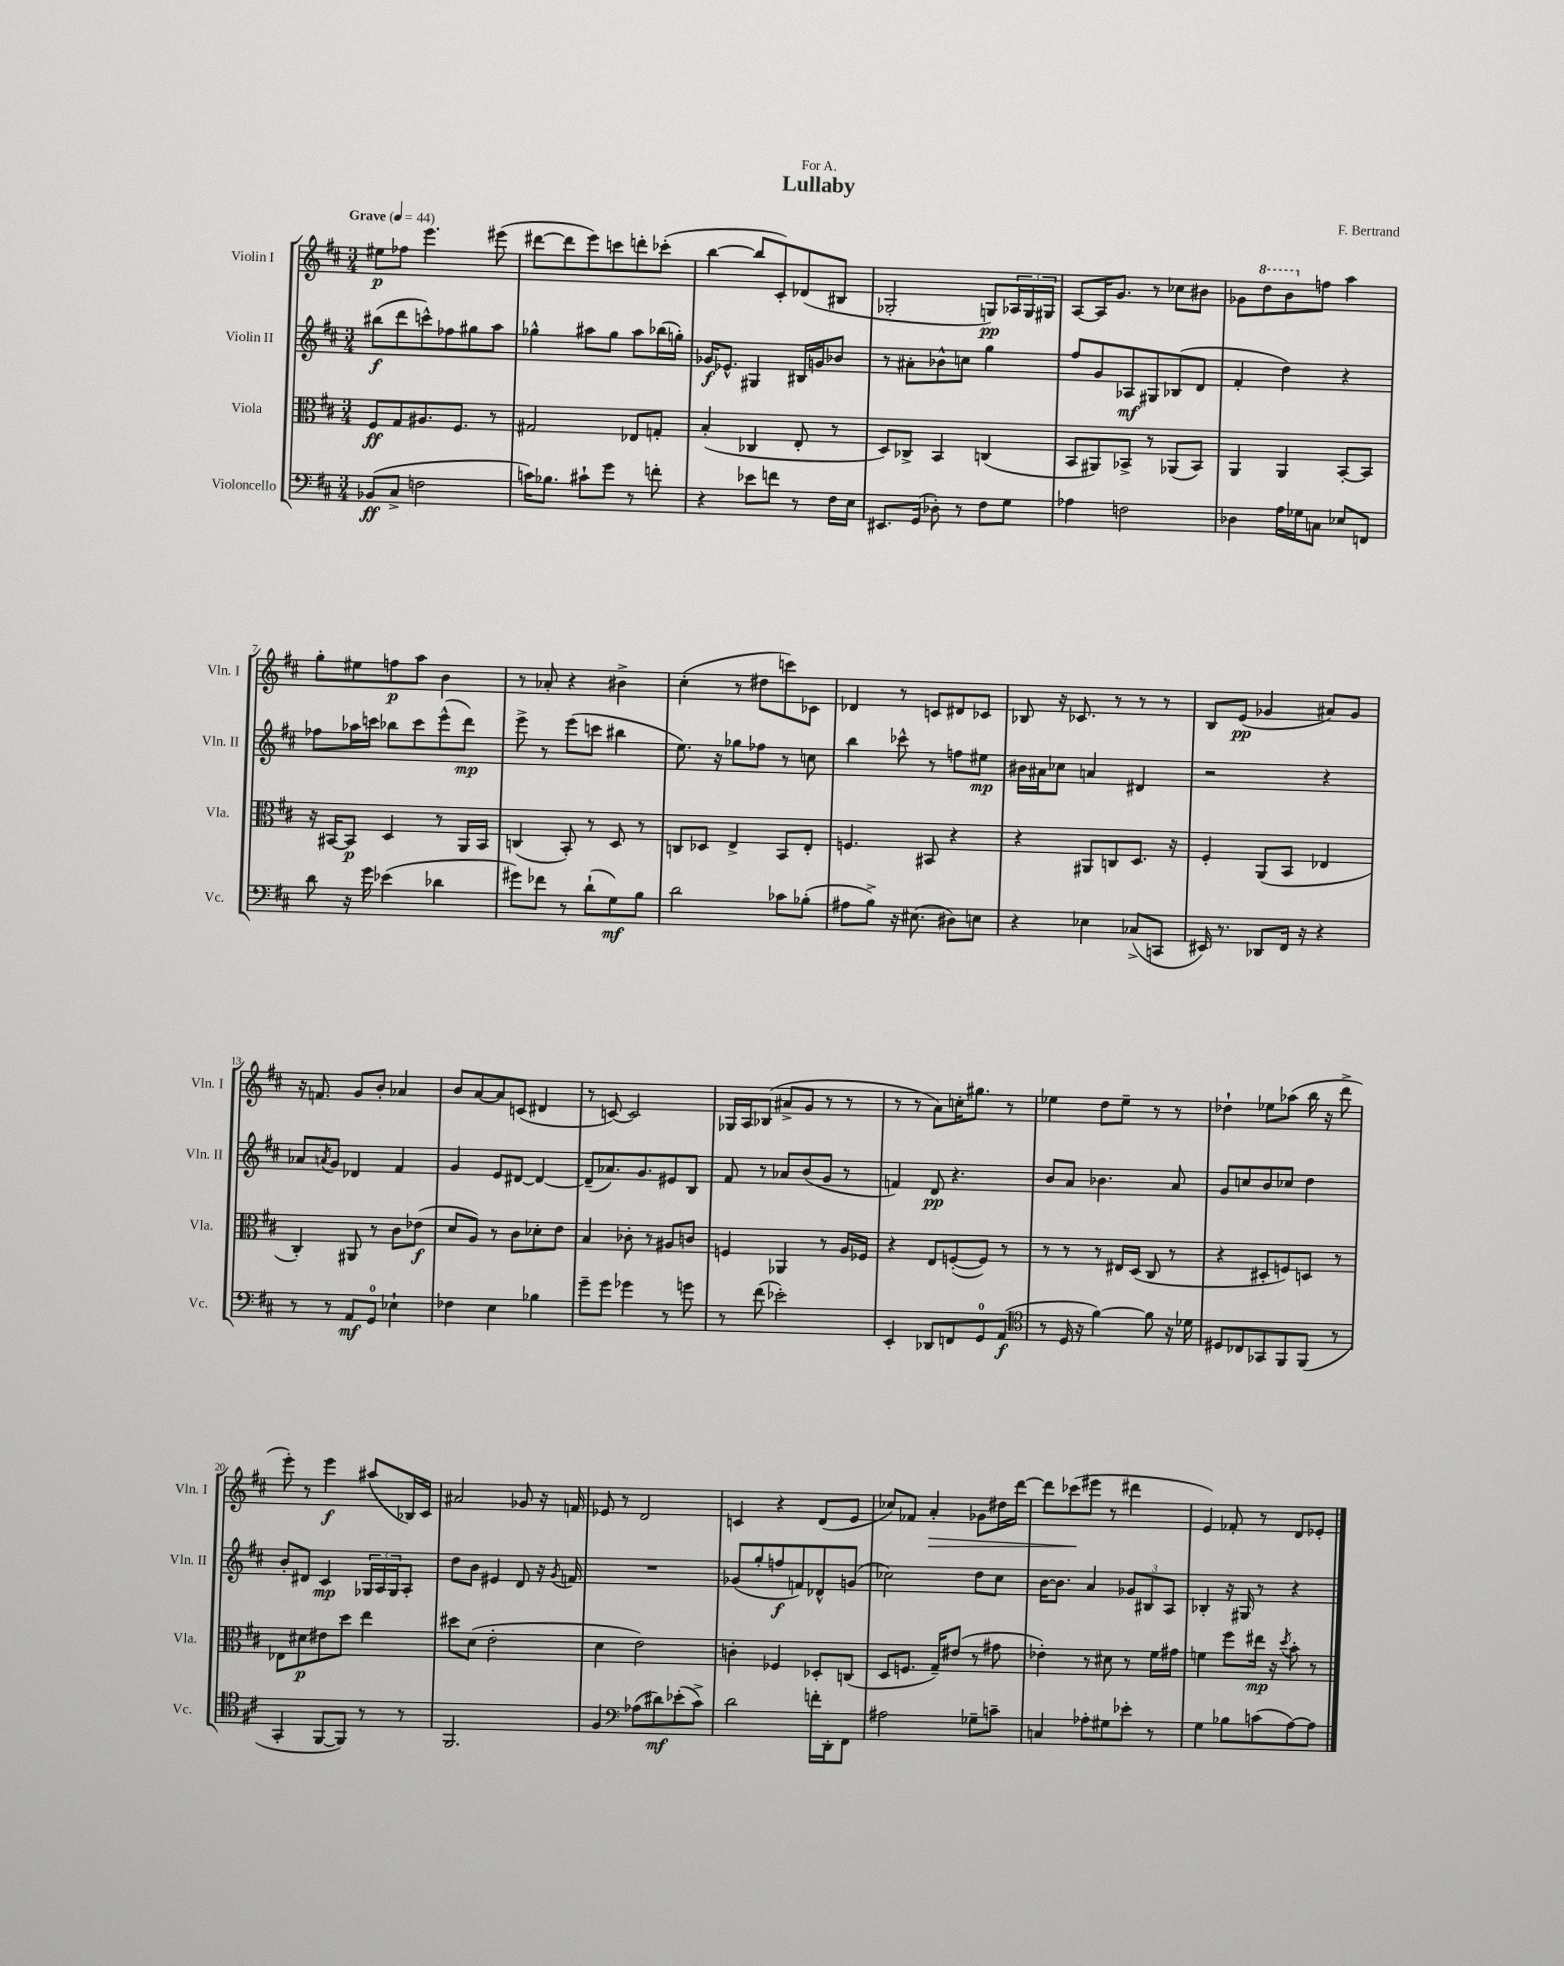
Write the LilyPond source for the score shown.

\header { title = "Lullaby" composer = "F. Bertrand" dedication = "For A." }
<<
\new StaffGroup <<
\new Staff = "s0" \with { instrumentName = "Violin I" shortInstrumentName = "Vln. I" } {
    \clef treble \key d \major \numericTimeSignature \time 3/4 \tempo "Grave" 4 = 44
    eis''8\p fes''8 e'''4. eis'''8( |
    dis'''8~ dis'''8 e'''8) c'''8 d'''8-. ces'''8-.( |
    b''4~ b''8 cis'8-.) des'8( bis8 |
    ges2-. g8\pp) \tuplet 3/2 { aes16 g16 gis16 } |
    a8~ a16 g'8. r8 ces''8 bis'8 |
    ges'8 \ottava #1 d'''8 b''8 \ottava #0 f''8 a''4 |
    g''8-. eis''8 f''8\p a''8 b'4 |
    r8 aes'8-. r4 bis'4-> |
    cis''4-.( r8 dis''8 c'''8) ces'8 |
    des'4 r8 c'8 dis'8 ces'8 |
    bes8 r16 ces'8. r8 r8 r8 |
    b8 e'8\pp( ges'4 ais'8) ges'8 |
    r16 f'8. g'8 b'8-. aes'4 |
    b'8 a'8~ a'8 c'8( dis'4 |
    r8 c'8~) c'2 |
    ges16 a16 bes8( ais'8-> g'8 r8 r8 |
    r8 r8 a'8) c''16-. gis''8. r8 |
    ees''4 d''8 ees''8-- r8 r8 |
    des''4-! ees''8 aes''8( b''16 r16 d'''8-> |
    e'''8-.) r8 e'''4\f ais''8( bes16) cis'16 |
    ais'2 ges'8 r16 f'16 |
    ees'8 r8 d'2 |
    c'4 r4 d'8( e'8 |
    ces''8) fes'8 a'4-.\> ges'8 dis''16 d'''16~ |
    d'''8 ces'''8\!( eis'''8 r8 dis'''4 |
    e'4) fes'8-. r8 d'8 ees'8-. \bar "|." |
}
\new Staff = "s1" \with { instrumentName = "Violin II" shortInstrumentName = "Vln. II" } {
    \clef treble \key d \major \numericTimeSignature \time 3/4
    bis''8\f( d'''8 c'''8-^) fes''8 gis''8 a''8 |
    ges''4-^ ais''8 ges''8 ais''8 bes''16( g''16-.) |
    ges'16\f ees'8.-^ gis4 bis16 g'16 bes'8 |
    r8 ais'8-. bes'8-^ c''8 g''4 |
    fis''8 g'8 aes8\mf gis8 bes8( d'8 |
    fis'4-. d''4) r4 |
    fes''8 aes''16 c'''16 bes''8 c'''8 e'''8-^( d'''8\mp) |
    e'''8-> r8 e'''8( c'''8 bis''4 |
    e''8.) r16 ges''8 fes''8 r8 c''8 |
    b''4 ces'''8-^ r8 f''8 eis''8\mp |
    bis'16 ais'16 ces''8 a'4 dis'4 |
    r2 r4 |
    aes'8 \acciaccatura { a'8 } g'8 des'4 fis'4 |
    g'4 e'8 dis'8~ dis'4~ |
    dis'8--( aes'8.) g'8. eis'8 b8 |
    fis'8 r8 aes'8 b'8( g'8 r8 |
    f'4) d'8\pp r4. |
    b'8 a'8 bes'4. a'8 |
    g'8 c''8 b'8 ces''8 d''4 |
    b'8-. dis'8 cis'4\mp \tuplet 3/2 { ges16 a16 ges16 } a8-. |
    d''8 b'8 eis'4 d'8 r16 \acciaccatura { g'8 } f'16 |
    R2. |
    ges'8( g''8-. f''8\f f'8) des'8-^ g'8( |
    ces''2) d''8 ces''8 |
    b'16~ b'8. a'4 \tuplet 3/2 { ges'8 bis8 a8 } |
    bes4-. r16 gis16 r8 r4 \bar "|." |
}
\new Staff = "s2" \with { instrumentName = "Viola" shortInstrumentName = "Vla." } {
    \clef alto \key d \major \numericTimeSignature \time 3/4
    fis8\ff g8 ais8. fis8. r8 |
    gis2 ees8 g8-. |
    b4-.( ces4 e8-. r8 |
    d8) ces8-> b,4 c4( |
    b,8 ais,8) bes,8-> r8 aes,8( bes,8) |
    a,4 a,4 b,8~-. b,8 |
    r16 bis,16~ bis,8\p d4 r8 a,16 bis,16 |
    c4( b,8-.) r8 d8 r8 |
    c8 des8 e4-> b,8 e8-. |
    f4. bis,8 r4 |
    r4 ais,8 c8 d8. r16 |
    fis4-. a,8( b,8 ees4 |
    cis4-.) ais,8 r8 cis'8 ees'8\f( |
    d'8 a8) r8 cis'8 des'8-. e'8 |
    b4 ces'8-. r8 ais8 c'8 |
    f4 aes,4 r8 a16 fes16 |
    r4 e8 f8~-.( f8) r8 |
    r8 r8 r8 eis16 d16( cis8 r8 |
    r4 dis8-. f8) d8 r8 |
    ees8 dis'8\p eis'8 d''8 e''4 |
    dis''8 d'8( e'2-. |
    d'4 e'2) |
    c'4-. fes4 des8-. c8( |
    d8 f8. g16--) eis'8( r8 gis'8 |
    ees'4-.) r8 dis'8 r8 fis'16 gis'16 |
    f'4 fis''8 eis''16\mp r16 \acciaccatura { d''8 } b'8-. r8 \bar "|." |
}
\new Staff = "s3" \with { instrumentName = "Violoncello" shortInstrumentName = "Vc." } {
    \clef bass \key d \major \numericTimeSignature \time 3/4
    bes,8\ff( cis8-> f2 |
    c'16) bes8. cis'8-! g'8 r8 f'8-. |
    r4 ees'8 f'8 r8 fis16 e16 |
    eis,8. g,16( des8-.) r8 fis8 g8 |
    aes4 f2 |
    des4 a16 ges16 c8 ees8 f,8 |
    d'8 r16 g'16 ees'4( des'4 |
    gis'8) fes'8 r8 d'8-!( g8\mf) b8 |
    d'2 ces'8 bes8-.( |
    ais8 b8->) r16 eis8.( dis8) e8 |
    r4 ees4 ces8->( c,8 |
    eis,16) r8. des,8 fis,16 r16 r4 |
    r8 r8 a,8\mf g,8-0 ees4-! |
    fes4 e4 bes4 |
    g'8-- g'8 ges'4 r8 g'8 |
    r8 fis'8( ees'2-.) |
    e,4-. des,8 f,8 g,8-0 a,8\f( |
    \clef tenor r8 d16 r16 fis'4~) fis'8 r16 des'16 |
    dis8 ces8 ges,8 fis,8 fis,8( r8 |
    g,4-. fis,8~ fis,8) r8 r8 |
    fis,2. |
    fis4 \clef bass aes8( dis'8\mf) ees'8-.( cis'8->) |
    d'2 f'16-. d,16-. fis,8 |
    ais2 ges8-- c'8-- |
    c4 aes8-. gis8 ees'8-. r8 |
    g4 bes8 c'8( a8~) a8 \bar "|." |
}
>>
>>
